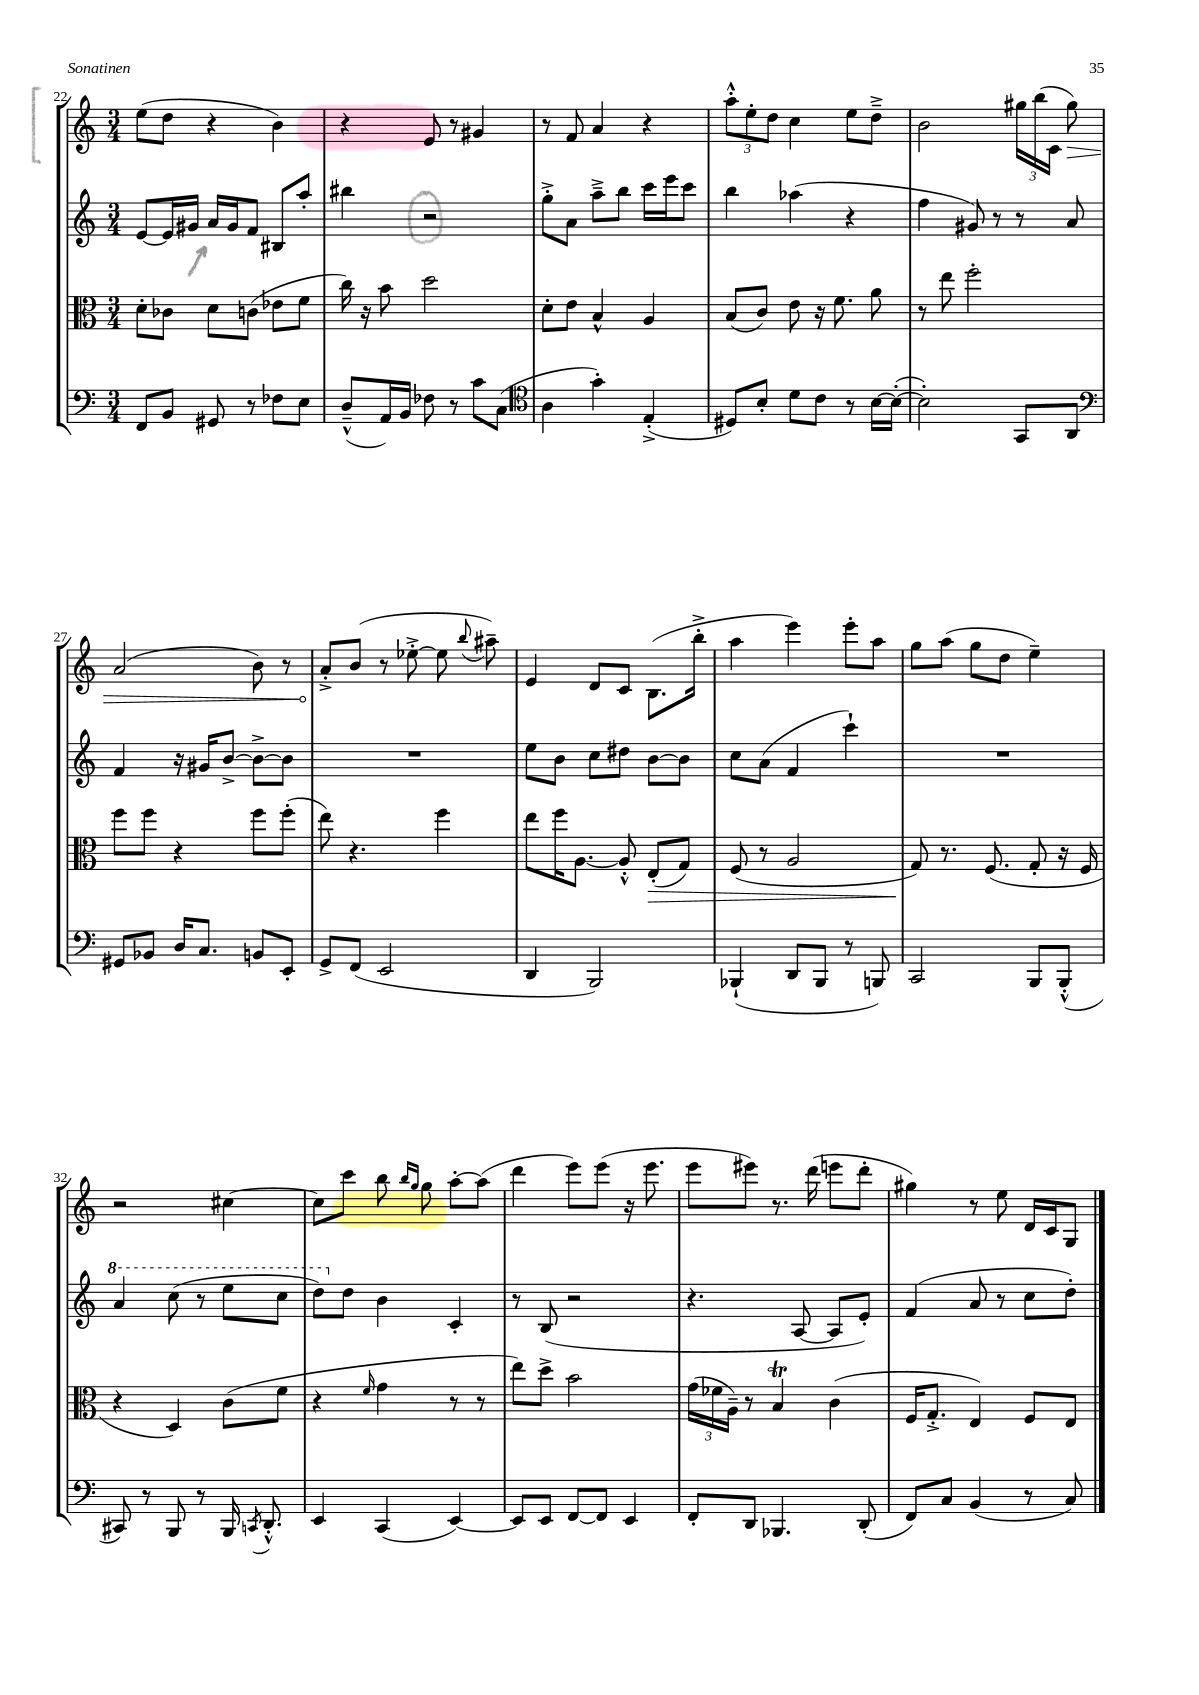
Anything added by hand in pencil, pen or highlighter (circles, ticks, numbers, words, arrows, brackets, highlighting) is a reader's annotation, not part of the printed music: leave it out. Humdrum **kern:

**kern	**kern	**kern	**kern
*staff4	*staff3	*staff2	*staff1
*clefF4	*clefC3	*clefG2	*clefG2
*k[]	*k[]	*k[]	*k[]
*M3/4	*M3/4	*M3/4	*M3/4
8FF	8d'	[8e	(8ee
8BB	8c-	16e]	8dd
.	.	16g#	.
8GG#	8d	16a	4r
.	.	16g#	.
8r	(8c	8f	.
8F-	8e-	8B#	4b)
8E	8f	8aa'	.
=	=	=	=
(8D~^^	16cc)	4bb#	4r
.	16r	.	.
16AA)	8b	.	.
16BB	.	.	.
8F-	2dd	2r	8e
8r	.	.	8r
8c	.	.	4g#
(8C	.	.	.
=	=	=	=
*clefC4	*	*	*
4A	8d'	8gg'^	8r
.	8e	8a	8f
4g')	4B^^	8aa~^	4a
.	.	8bb	.
(4E'^	4A	16ccc	4r
.	.	16eee	.
.	.	8ccc	.
=	=	=	=
8D#)	(8B	4bb	12aa'^^
.	.	.	12ee'
8B'	8c)	.	.
.	.	.	12dd
8d	8e	(4aa-	4cc
8c	16r	.	.
.	8.f	.	.
8r	.	4r	8ee
[16B	8a	.	8dd~^
(16B'_	.	.	.
=	=	=	=
2B'])	8r	4ff	2b
.	8ee	.	.
.	2ff'	8g#)	.
.	.	8r	.
8GG	.	8r	24gg#
.	.	.	(24bb
.	.	.	24c
8AA	.	8a	8gg#)
=	=	=	=
*clefF4	*	*	*
8GG#	8ff	4f	(2a
8BB-	8ff	.	.
16D	4r	16r	.
8.C	.	16g#	.
.	.	[8b^	.
8BB	8ff	8b^_	8b)
8EE'	(8ff'	8b]	8r
=	=	=	=
8GG^	8ee)	2.r	8a'^
(8FF	4.r	.	(8b
2EE	.	.	8r
.	.	.	[8ee-'^
.	4ff	.	8ee-]
.	.	.	8qqbb
.	.	.	8aa#~)
=	=	=	=
4DD	8ee	8ee	4e
.	16ff	8b	.
.	[8.A	.	.
2BBB)	.	8cc	8d
.	8A'^^]	8dd#	8c
.	(8E'	[8b	(8.B
.	8G)	8b]	.
.	.	.	16bb'^
=	=	=	=
(4BBB-`	(8F	8cc	4aa
.	8r	(8a	.
8DD	2A	4f	4eee)
8BBB-	.	.	.
8r	.	4ccc`)	8eee'
8BBB)	.	.	8aa
=	=	=	=
2CC	8G)	2.r	8gg
.	8.r	.	(8aa
.	.	.	8gg
.	(8.F	.	.
.	.	.	8dd
8BBB	8G'	.	4ee~)
(8BBB'^^	16r	.	.
.	16F	.	.
=	=	=	=
8CC#)	4r	4aa	2r
8r	.	.	.
8BBB	4D)	(8ccc	.
8r	.	8r	.
16BBB	(8c	8eee	[4cc#
8qCC	.	.	.
8.DD'^^	.	.	.
.	8f	8ccc	.
=	=	=	=
4EE	4r	8ddd)	8cc#]
.	.	8dd	8ccc
.	16qqf	.	.
(4CC	4g	4b	8bb
.	.	.	16qqbb
.	.	.	16qqgg
.	.	.	8gg
[4EE)	8r	4c'	[8aa'
.	8r	.	(8aa]
=	=	=	=
8EE]	8ee)	8r	4ddd
8EE	8dd^	(8B	.
[8FF	2b	2r	8eee)
8FF]	.	.	(8eee
4EE	.	.	16r
.	.	.	8.eee
=	=	=	=
8FF'	(24g	4.r	8eee
.	24f-	.	.
.	24A~)	.	.
8DD	8r	.	8eee#)
4.BBB-	4B	.	8.r
.	.	[8A	.
.	.	.	(16ddd
.	(4c	8A]	8eee
(8DD'	.	8e')	8ddd'
=	=	=	=
8FF)	16F	(4f	4gg#)
.	8.G'^	.	.
8C	.	.	.
(4BB	4E)	8a	8r
.	.	8r	8ee
8r	8F	8cc	16d
.	.	.	16c
8C)	8E	8dd')	8G
==	==	==	==
*-	*-	*-	*-
